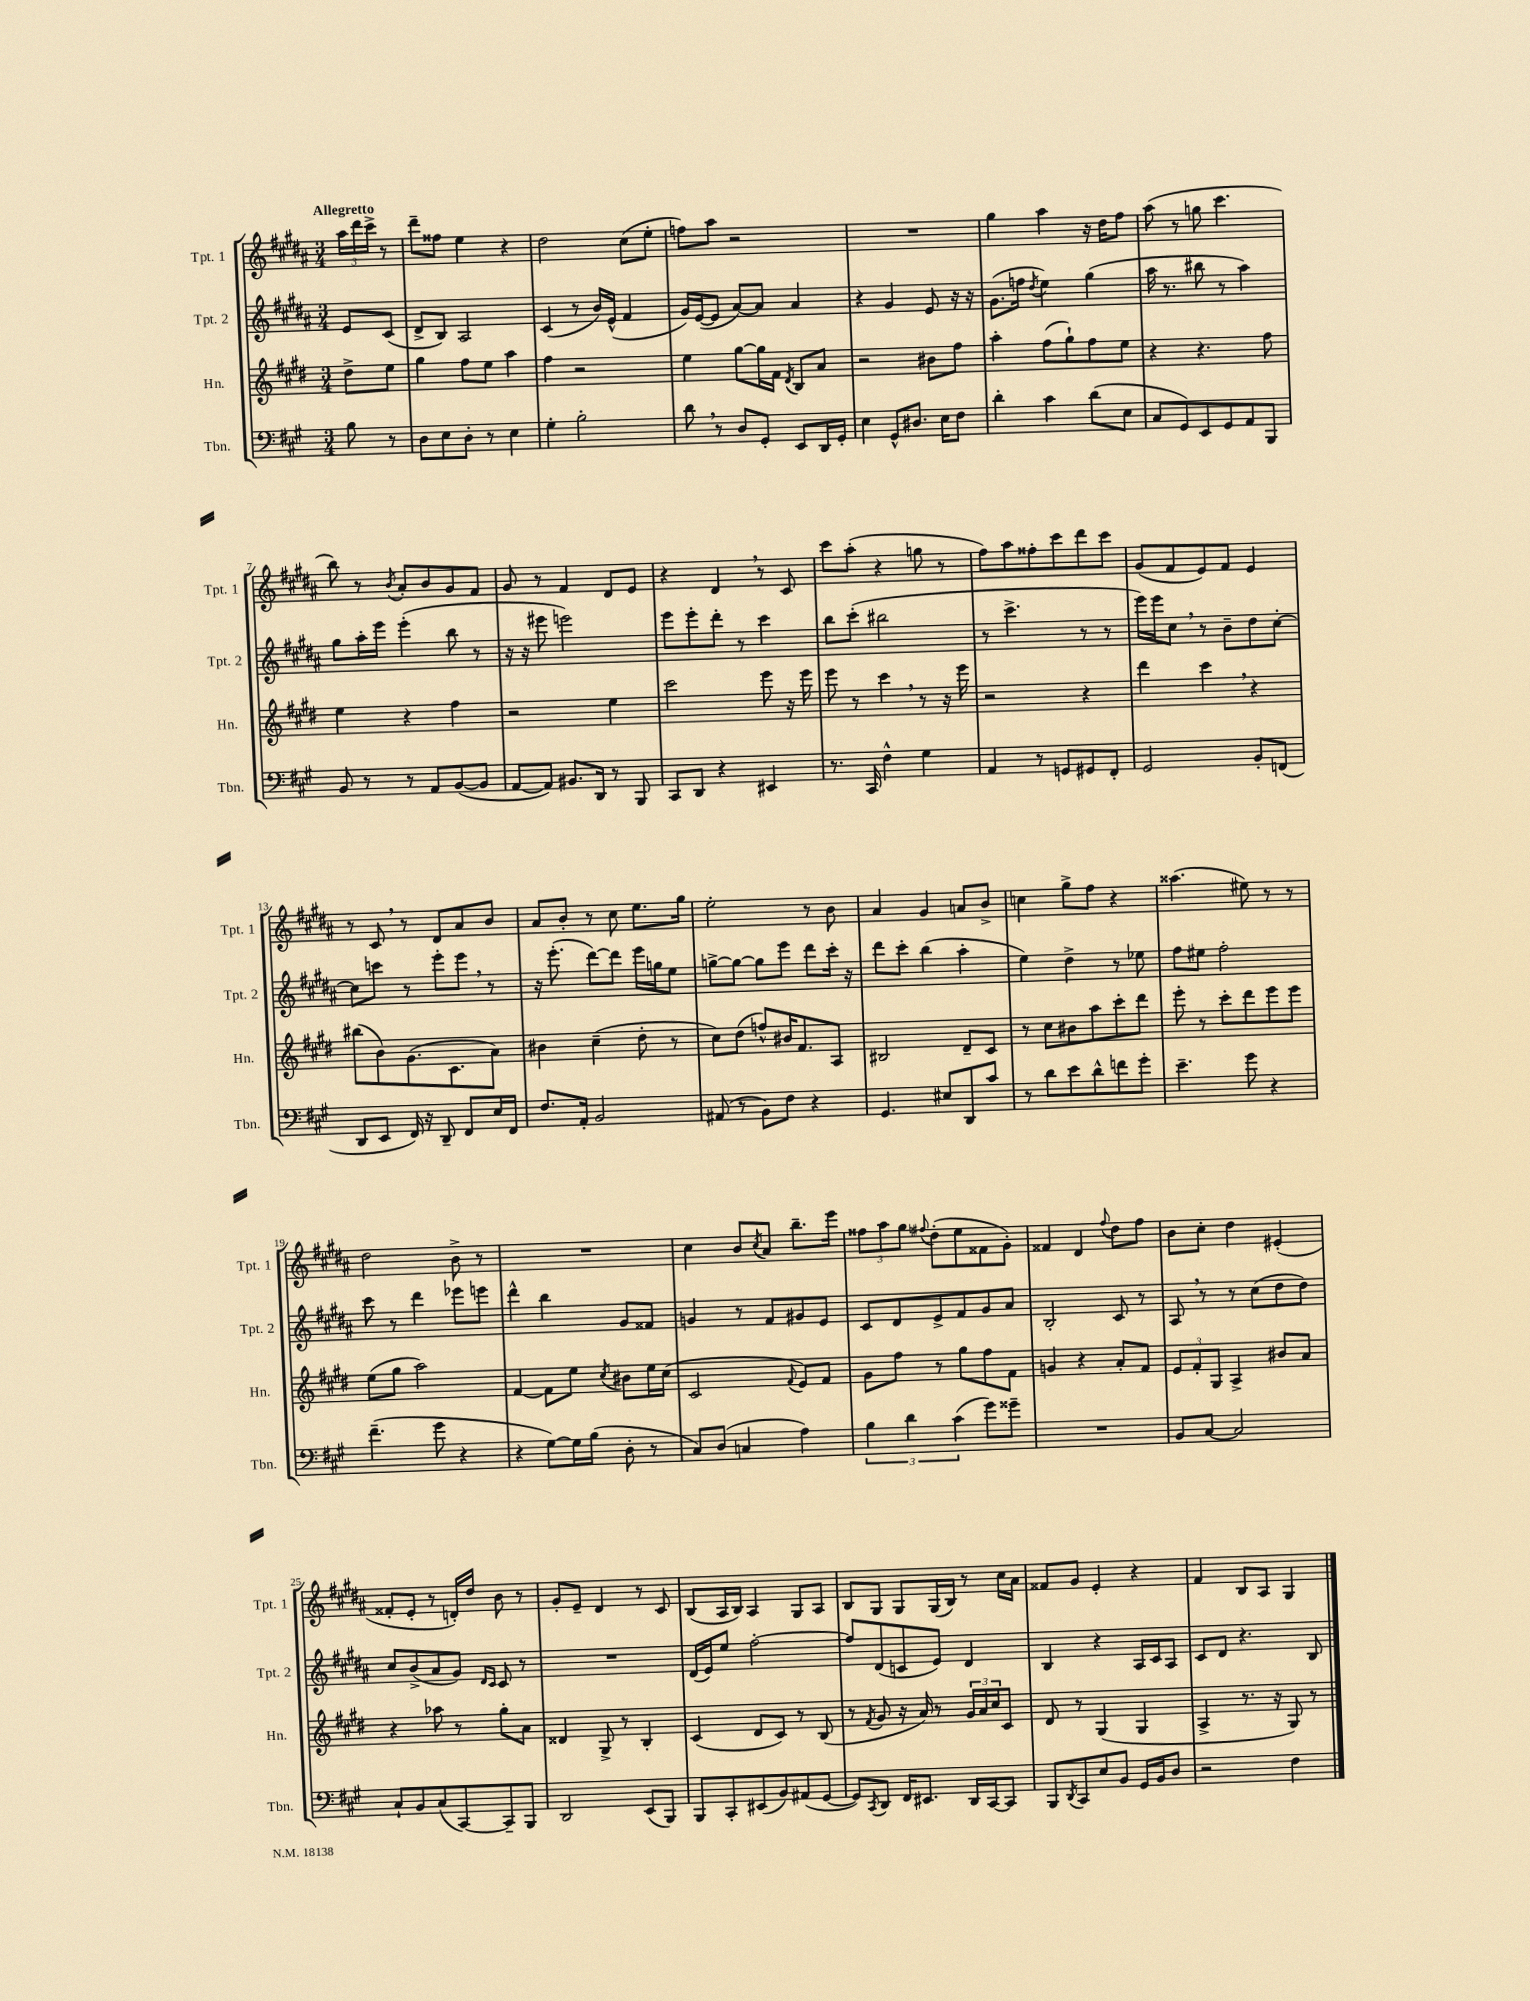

**kern	**kern	**kern	**kern
*staff4	*staff3	*staff2	*staff1
*clefF4	*clefG2	*clefG2	*clefG2
*k[f#c#g#]	*k[f#c#g#d#]	*k[f#c#g#d#a#]	*k[f#c#g#d#a#]
*M3/4	*M3/4	*M3/4	*M3/4
8B\	8dd#^\L	8e/L	24aa#\LL
.	.	.	24ddd#\
.	.	.	24ccc#^\JJ
8r	8ee\J	(8c#/J	8r
=	=	=	=
8D\L	4gg#\	8d#^/L	8ddd#~\L
8E\	.	8B/J)	8ff##\J
8D'\J	8ff#\L	2A#/	4ee\
8r	8ee\J	.	.
4E\	4aa\	.	4r
=	=	=	=
4G#'\	4ff#\	(4c#/	2dd#\
2B'\	2r	8r	.
.	.	16b/LL)	.
.	.	(16e^^/JJ	.
.	.	4f#/	(8cc#\L
.	.	.	8ee'\J
=	=	=	=
8d\	4ee\	16g#/LL)	8ff\L)
.	.	([16e/J	.
8r	.	8e/]J	8aa#\J
8D/L	[8gg#\L	[8a#/L)	2r
8GG#'/J	16gg#\]L	8a#/]J	.
.	16f#\JJ	.	.
.	8qd#/	.	.
8EE/L	8B/L	4a#/	.
16DD/L	8a/J	.	.
16GG#'/JJ	.	.	.
=	=	=	=
4E\	2r	4r	2.r
8GG#^^/L	.	4g#/	.
8.D#/J	.	.	.
.	8b#\L	8e/	.
16E\LK	.	.	.
8F#\J	8ff#\J	16r	.
.	.	16r	.
=	=	=	=
4d'\	4aa'\	(8.g#\L	4gg#\
.	.	16ff\Jk	.
.	.	8qdd#/	.
4c#\	(8ff#\L	4ee\)	4aa#\
.	8gg#`\)	.	.
(8d\L	8ff#\	(4gg#\	16r
.	.	.	16dd#\LK
8E\J	8ee\J	.	8ff#\J
=	=	=	=
8C#/L	4r	16aa#\	(8aa#\
.	.	8.r	.
8GG#/)	.	.	8r
8EE/	4.r	8bb#\	8gg\
8GG#/	.	8r	4.ccc#\
8AA/	.	4aa#\)	.
8BBB/J	8ff#\	.	.
=	=	=	=
8BB/	4ee\	8gg#\L	8bb\)
8r	.	16aa#'\L	8r
.	.	16eee\JJ	.
.	.	.	8qb/
8r	4r	(4eee'\	8a#'/L
8AA/L	.	.	8b/
([8BB/	4ff#\	8bb\	8g#/
8BB/]J	.	8r	8f#/J
=	=	=	=
[8AA/L	2r	16r	8g#/
.	.	16r	.
8AA/]J)	.	8eee#\	8r
8.BB#/L	.	2eee\)	4f#/
16DD/Jk	.	.	.
8r	4ee\	.	8d#/L
8BBB/	.	.	8e/J
=	=	=	=
8CC#/L	2ccc#\	8eee\L	4r
8DD/J	.	8eee'\	.
4r	.	8ddd#'\J	4d#/
.	.	8r	.
4EE#/	8eee\	4ccc#\	8r
.	16r	.	8c#/
.	16eee\	.	.
=	=	=	=
8.r	8eee\	8bb\L	8ccc#\L
.	8r	(8ccc#'\J	(8aa#'\J
16CC#/	.	.	.
4F#^^\	4ccc#\	2bb#\	4r
4G#\	8r	.	8gg\
.	16r	.	8r
.	16eee\	.	.
=	=	=	=
4AA/	2r	8r	8ff#\L)
.	.	4.ccc#^\	8aa#\
8r	.	.	8ff##'\
8GG/L	.	.	8ccc#\
8GG#/	4r	8r	8ddd#\
8FF#'/J	.	8r	8ccc#\J
=	=	=	=
2GG#/	4ddd#\	16eee\LL)	(8g#/L
.	.	16eee\J	.
.	.	8cc#\J	8f#/
.	4ccc#\	8r	8e/)
.	.	8b~\L	8f#/J
8BB'/L	4r	8dd#\	4e/
(8FF/J	.	[8cc#'\J	.
=	=	=	=
8DD/L	(8bb#\L	8cc#\]L	8r
8EE/J	8b\)	8ccc\J	8c#/
16FF#/)	(8.g#\	8r	8r
16r	.	.	.
8DD~/	.	8eee'\L	8d#/L
.	8.c#\	.	.
8FF#/L	.	8eee\J	8a#/
16E/L	8a\J)	8r	8b/J
16FF#/JJ	.	.	.
=	=	=	=
8.F#/L	4b#\	16r	8a#/L
.	.	(8.eee'\	.
.	.	.	8b'/J
16AA'/Jk	.	.	.
2BB/	(4cc#~\	[8ddd#\L)	8r
.	.	8ddd#\]J	8cc#\
.	8dd#'\	16eee\LL	8.ee\L
.	.	16gg\J	.
.	8r	8ee\J	.
.	.	.	16gg#\Jk
=	=	=	=
(8AA#/	8cc#\L)	[8gg^\L	2ee'\
8r	(8dd#\J	8gg\_J	.
8BB\L)	8ff^^/L)	8gg\]L	.
8F#\J	16b#/K	8eee\J	.
.	8.f#/	.	.
4r	.	8ddd#\L	8r
.	8A/J	16ccc#'\Jk	8b\
.	.	16r	.
=	=	=	=
4.GG#/	2B#/	8ddd#\L	4a#/
.	.	8ccc#'\J	.
.	.	(4bb\	4g#/
8E#/L	.	.	.
8DD/	8d#~/L	4aa#'\	8a/L
8c#/J	8c#/J	.	8b^/J
=	=	=	=
8r	8r	4ee\)	4cc\
8d\L	8cc#\L	.	.
8e\	8b#\	4dd#^\	8gg#^\L
8d^^\	8aa\	.	8ff#\J
8f\	8ccc#'\	8r	4r
8g#'\J	8ddd#\J	8ee-\	.
=	=	=	=
4.e~\	8eee'\	8ff#\L	(4.aa##\
.	8r	8ee#\J	.
.	8ccc#'\L	2ff#'\	.
8g#\	8ddd#\	.	8ee#\)
4r	8eee\	.	8r
.	8eee\J	.	8r
=	=	=	=
(4.f#~\	(8ee\L	8ccc#\	2dd#\
.	8gg#\J	8r	.
.	2aa\)	4ddd#\	.
8g#\	.	.	.
4r	.	8eee-\L	8b^\
.	.	8eee\J	8r
=	=	=	=
4r	[4f#/	4ddd#^^\	2.r
[8G#\L)	8f#\]L	4bb\	.
16G#\]L	8ee\J	.	.
(16B\JJ	.	.	.
.	8qcc#/	.	.
8D'\	8b#\L	8g#/L	.
8r	16ee\L	8f##/J	.
.	(16cc#\JJ	.	.
=	=	=	=
8C#/L)	2c#/	4g/	4cc#\
(8D/J	.	.	.
4C/	.	8r	8b/L
.	.	.	8qcc#/
.	.	8f#/L	8a#/J
.	8qqf#/	.	.
4A\)	8e/L)	8g#/	8.bb~\L
.	8f#/J	8e/J	.
.	.	.	16eee\Jk
=	=	=	=
6B\	8g#\L	8c#/L	12ff##\L
.	.	.	12aa#\
.	8ff#\J	8d#/	.
6d\	.	.	12gg#\J
.	.	.	8qqff#/
.	8r	8e^/	(8dd#'\L
(6c#\	.	.	.
.	8gg#\L	8f#/	8ee\
8g#\L)	8ff#\	8g#/	8f##\
8g##~\J	8f#\J	8a#/J	8g#'\J)
=	=	=	=
2.r	4g/	2B'/	4f##/
.	4r	.	4d#/
.	.	.	8qqff#/
.	8a'/L	8c#/	8dd#\L
.	8f#/J	8r	8ff#\J
=	=	=	=
8BB/L	12e/L	8A#/	8b\L
.	12f#'/	.	.
[8C#/J	.	8r	8cc#'\J
.	12G#/J	.	.
2C#/]	4A^/	8r	4dd#\
.	.	(8cc#\L	.
.	8b#/L	8dd#\	(4e#'/
.	8a/J	8dd#\J)	.
=	=	=	=
8C#`/L	4r	8cc#/L	8f##'/L
8BB/	.	(8b^/	8e'/J
(8C#/	8aa-\	8a#/	8r
[8CC#/)	8r	8g#/J)	16d'/LL)
.	.	.	16dd#/JJ
.	.	16qqd#/LL	.
.	.	16qqc#/JJ	.
8CC#~/]	8gg#'\L	8c#/	8b\
8BBB/J	8a\J	8r	8r
=	=	=	=
2DD/	4d##/	2.r	8g#'/L
.	.	.	8e~/J
.	8G#^/	.	4d#/
.	8r	.	.
(8EE/L	4B'/	.	8r
8BBB/J)	.	.	8c#/
=	=	=	=
8BBB/L	(4c#/	(16d#/LL	(8B/L
.	.	16e/J)	.
8CC#'/	.	8ee/J	16A#/L
.	.	.	16B/JJ)
(8EE#/	8d#/L	[2ff#'\	4A#/
8BB/)	8c#/J)	.	.
(8AA#/	8r	.	8G#/L
[8GG#/J	(8B/	.	8A#/J
=	=	=	=
8GG#/]L)	8r	8ff#/]L	8B/L
8qCC#/	8qf#/	.	.
8DD/J	8g#/	(8d#/	8G#/J
16FF#/LK	16r	8c/	8G#/L
8.EE#/J	16a/)	.	.
.	8r	8e/J)	(16G#/L
.	.	.	16B/JJ)
16DD/LL	24g#/LL	4d#/	8r
.	24a/	.	.
[16CC#/J	.	.	.
.	24cc#/J	.	.
8CC#/]J	8c#/J	.	16cc#\LL
.	.	.	16a#\JJ
=	=	=	=
8BBB/L	8d#/	4B/	8f##/L
8qDD/	.	.	.
8CC#/	8r	.	8g#/J
8E/	(4G#/	4r	4e'/
8BB/J	.	.	.
16GG#/LL	4G#/	16A#/LL	4r
16BB/J	.	16c#/J	.
8D/J	.	8A#/J	.
=	=	=	=
2r	4A^/	8c#/L	4f#/
.	.	8d#/J	.
.	8.r	4.r	8B/L
.	.	.	8A#/J
.	16r	.	.
4F#\	8G#/)	.	4G#/
.	8r	8B/	.
==	==	==	==
*-	*-	*-	*-
